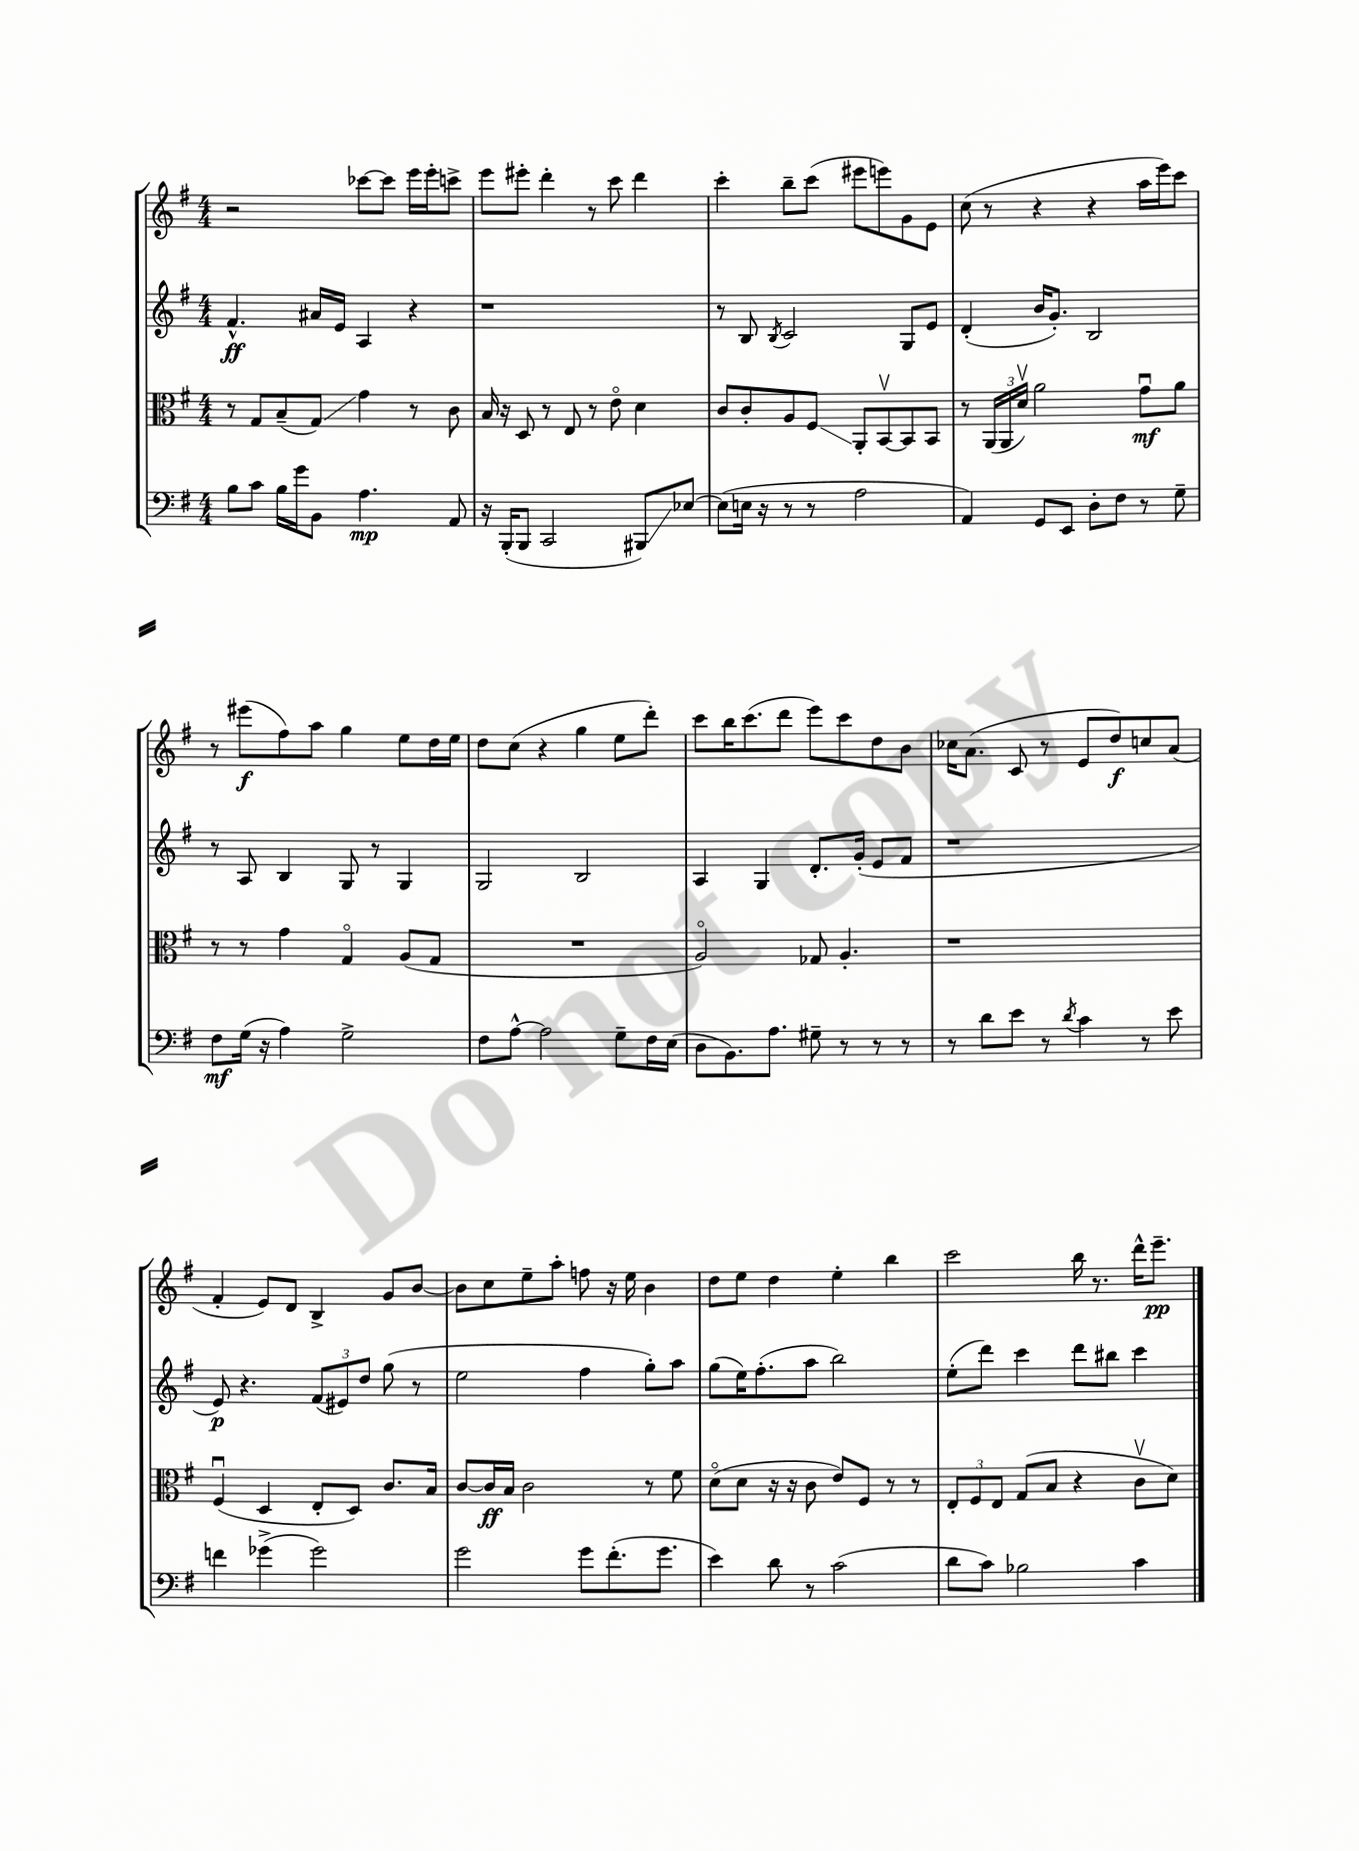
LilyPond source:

<<
\new StaffGroup <<
\new Staff = "s0" {
    \clef treble \key g \major \numericTimeSignature \time 4/4
    r2 ces'''8~ ces'''8 e'''16 e'''16-. c'''8-> |
    e'''8 eis'''8-. d'''4-. r8 c'''8 d'''4 |
    c'''4-. b''8-- c'''8( eis'''8 e'''8) g'8 e'8 |
    c''8( r8 r4 r4 a''16 e'''16) c'''8 |
    r8 eis'''8\f( fis''8) a''8 g''4 e''8 d''16 e''16 |
    d''8 c''8( r4 g''4 e''8 d'''8-.) |
    c'''8 b''16 c'''8.( d'''8 e'''8) c'''8 d''8 b'8 |
    ces''16 a'8.( c'8 r8 e'8 d''8\f) c''8 a'8( |
    fis'4-. e'8) d'8 b4-> g'8 b'8~ |
    b'8 c''8 e''8-- a''8-. f''8 r16 e''16 b'4 |
    d''8 e''8 d''4 e''4-. b''4 |
    c'''2 b''16 r8. d'''16-^ e'''8.--\pp \bar "|." |
}
\new Staff = "s1" {
    \clef treble \key g \major \numericTimeSignature \time 4/4
    fis'4.-^\ff ais'16 e'16 a4 r4 |
    r1 |
    r8 b8 \acciaccatura { b8 } c'2 g8 e'8 |
    d'4-.( b'16 g'8.-.) b2 |
    r8 a8 b4 g8 r8 g4 |
    g2 b2 |
    a4 g4 d'8.-. g'16-.( e'8 fis'8 |
    r1 |
    e'8\p) r4. \tuplet 3/2 { fis'8( eis'8) d''8 } g''8( r8 |
    e''2 fis''4 g''8-.) a''8 |
    g''8( e''16) fis''8.-.( a''8 b''2) |
    e''8-.( d'''8) c'''4 d'''8 bis''8 c'''4 \bar "|." |
}
\new Staff = "s2" {
    \clef alto \key g \major \numericTimeSignature \time 4/4
    r8 g8 b8--( g8\glissando) g'4 r8 c'8 |
    b16 r16 d8 r8 e8 r8 e'8\flageolet d'4 |
    c'8 c'8-. a8 fis8\glissando a,8-. b,8~\upbow b,8 b,8 |
    r8 \tuplet 3/2 { a,16( a,16 d'16\upbow) } a'2 g'8\downbow\mf a'8 |
    r8 r8 g'4 g4\flageolet a8( g8 |
    R1 |
    a2\flageolet) ges8 a4.-. |
    r1 |
    fis4\downbow( d4 e8-. d8) c'8. b16 |
    c'8~ c'16\ff b16 c'2 r8 fis'8 |
    d'8\flageolet( d'8 r16 r16 c'8 e'8) fis8 r8 r8 |
    \tuplet 3/2 { e8-. fis8 e8 } g8( b8 r4 c'8\upbow d'8) \bar "|." |
}
\new Staff = "s3" {
    \clef bass \key g \major \numericTimeSignature \time 4/4
    b8 c'8 b16 g'16 b,8 a4.\mp a,8 |
    r16 b,,16-.( b,,8 c,2 bis,,8\glissando) ees8~ |
    ees8( e16 r16 r8 r8 a2 |
    a,4) g,8 e,8 d8-. fis8 r8 g8-- |
    fis8\mf g16( r16 a4) g2-> |
    fis8 a8~-^ a2 g8-- fis16 e16( |
    d8 b,8.) a8. gis8-- r8 r8 r8 |
    r8 d'8 e'8 r8 \acciaccatura { d'8 } c'4 r8 e'8 |
    f'4 ges'4->( ges'2) |
    g'2 g'8 fis'8.-.( g'8. |
    e'4) d'8 r8 c'2( |
    d'8 c'8) bes2 c'4 \bar "|." |
}
>>
>>
\layout { \context { \Score \remove "Bar_number_engraver" } }
